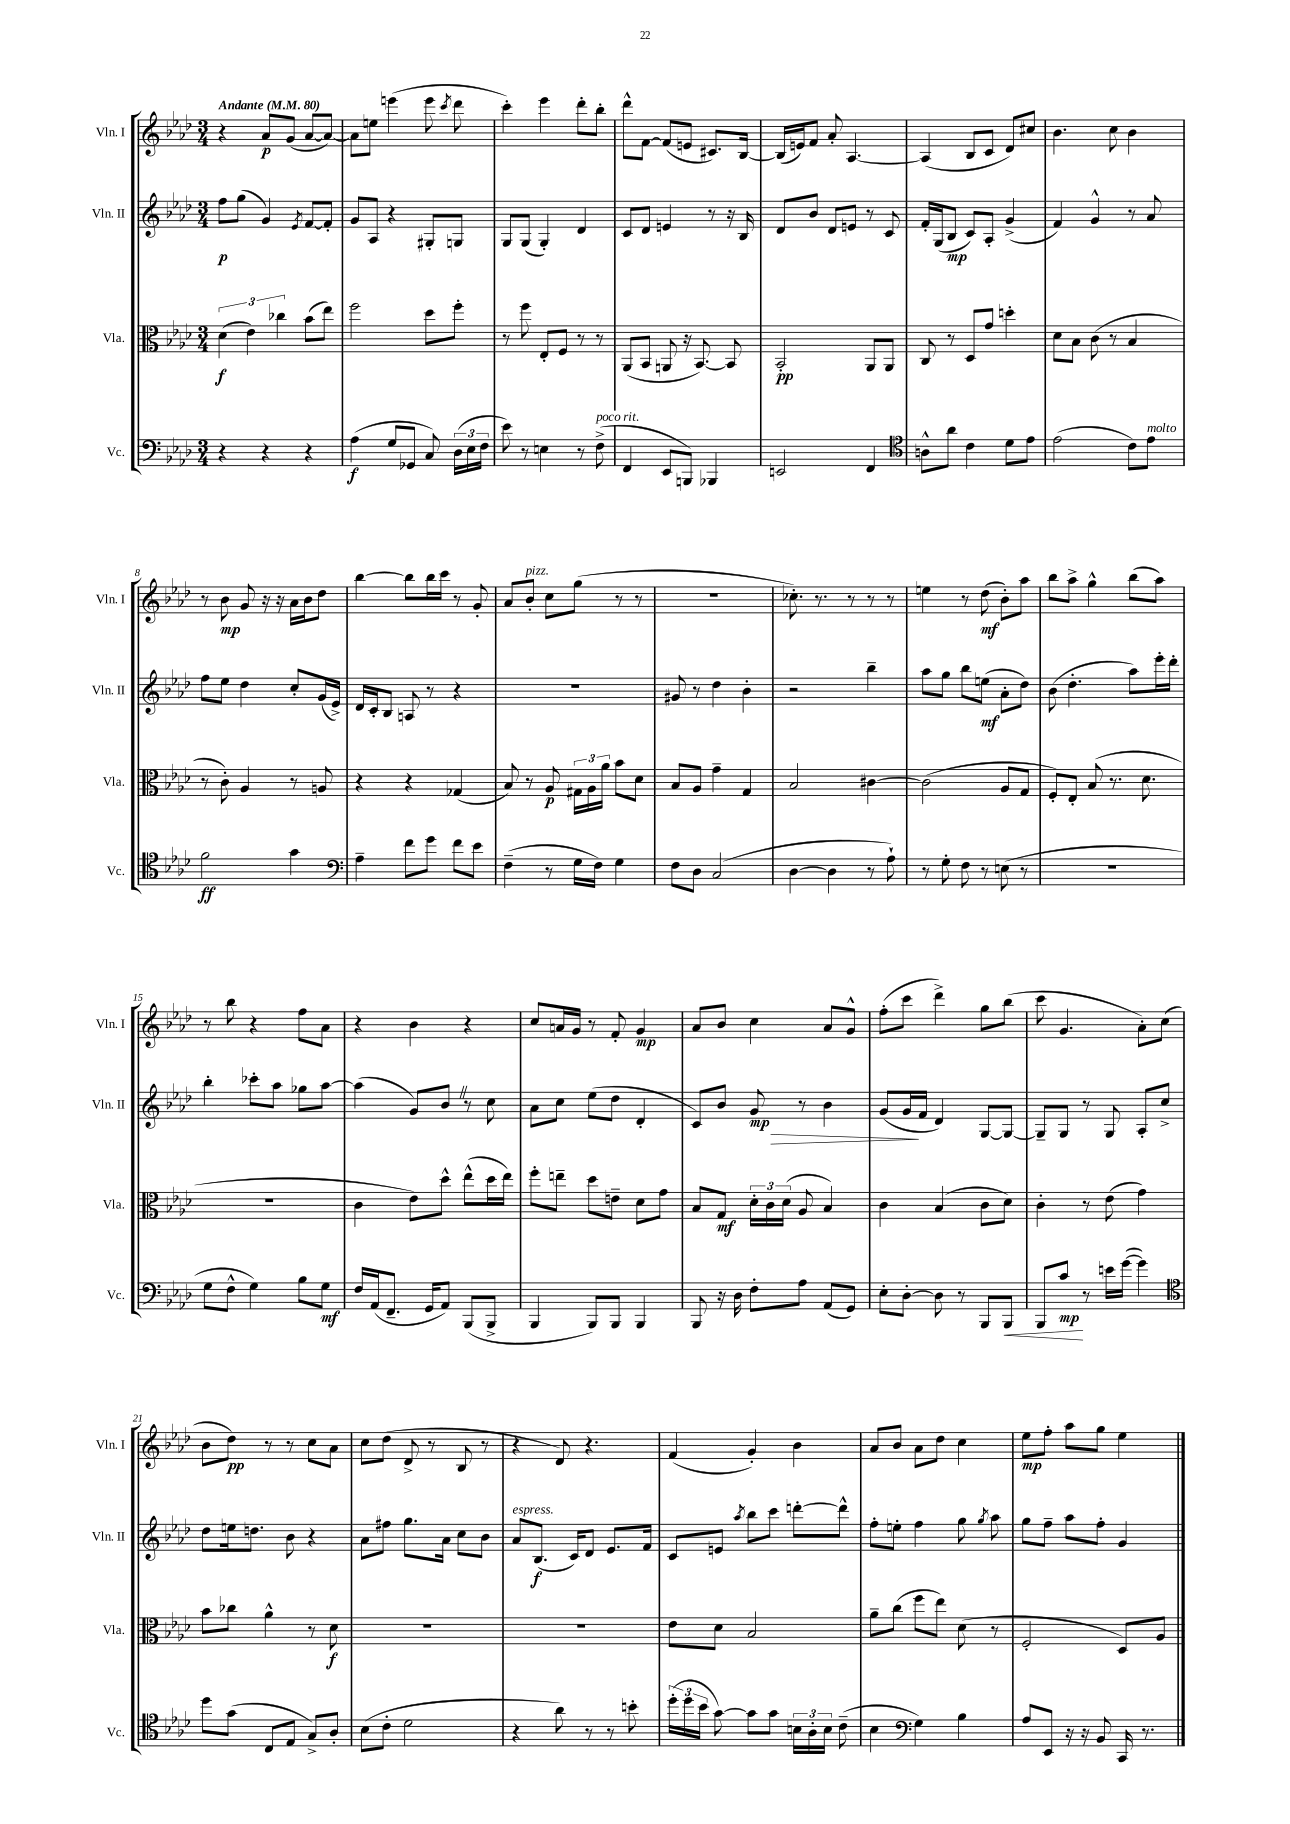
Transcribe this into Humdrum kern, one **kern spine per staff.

**kern	**kern	**kern	**kern
*staff4	*staff3	*staff2	*staff1
*clefF4	*clefC3	*clefG2	*clefG2
*k[b-e-a-d-]	*k[b-e-a-d-]	*k[b-e-a-d-]	*k[b-e-a-d-]
*M3/4	*M3/4	*M3/4	*M3/4
*MM80	*MM80	*MM80	*MM80
4r	(6d-\	8ff\L	4r
.	.	(8gg\J	.
.	6e-\)	.	.
4r	.	4g/)	8a-/L
.	6cc-\	.	.
.	.	.	(8g/J
.	.	8qe-/	.
4r	(8b-\L	[8f/L	[8a-/L
.	8ee-\J)	8f'/]J	8a-/_J)
=	=	=	=
(4A-\	2ff\	8g/L	8a-\]L
.	.	8A-/J	8ee\J
8G/L	.	4r	(4eee\
8GG-/J	.	.	.
8C/)	8dd-\L	8G#'/L	8eee\
.	.	.	8qccc/
(24D-\LL	8ff'\J	8G/J	8ddd-\
24E-\	.	.	.
24F\JJ	.	.	.
=	=	=	=
8e-\)	8r	8G/L	4ccc'\)
8r	8ff\	(8G/J	.
4E\	8E-'/L	4G'/)	4eee-\
.	8F/J	.	.
8r	8r	4d-/	8ddd-'\L
(8F^\	8r	.	8bb-'\J
=	=	=	=
4FF/	(8AA-/L	8c/L	8ddd-^^\L
.	8BB-/J	8d-/J	[8f\J
8EE-/L	8AA/	4e/	(8f/]L
8BBB/J)	16r	.	8e/J
.	[8.BB-/)	.	.
4BBB-/	.	8r	8.c#/L)
.	8BB-/]	16r	.
.	.	16B-/	[16B-/Jk
=	=	=	=
2EE/	2BB-'/	8d-/L	(16B-/]LL
.	.	.	16e/J)
.	.	8b-/J	8f/J
.	.	8d-/L	8a-'/
.	.	8e/J	[4.A-/
4FF/	8AA-/L	8r	.
.	8AA-/J	8c/	.
=	=	=	=
*clefC4	*	*	*
8A^^\L	8C/	16f'/LL	(4A-/]
.	.	(16G/J	.
8a-\J	8r	8B-/J	.
4c\	8D-/L	8c/L)	8B-/L
.	8g/J	8A-'/J	8c/J
8d-\L	4dd'\	(4g^/	8d-/L)
8e-\J	.	.	8cc#/J
=	=	=	=
(2e-\	8d-\L	4f/)	4.b-\
.	8B-\J	.	.
.	(8c\	4g^^/	.
.	8r	.	8cc\
8c\L)	4B-/	8r	4b-\
8e-\J	.	8a-/	.
=	=	=	=
2f\	8r	8ff\L	8r
.	8c'\)	8ee-\J	8b-\
.	4A-/	4dd-\	8g/
.	.	.	16r
.	.	.	16r
4g\	8r	8cc'/L	16a-\LL
.	.	.	16b-\J
.	8A/	(16g/L	8dd-\J
.	.	16e-^/JJ)	.
=	=	=	=
*clefF4	*	*	*
4A-~\	4r	16d-/LL	[4bb-\
.	.	16c'/J	.
.	.	8B-/J	.
8f\L	4r	8A/	8bb-\]L
8g\J	.	8r	16bb-\L
.	.	.	16ccc\JJ
8f\L	(4G-/	4r	8r
8e-\J	.	.	8g'/
=	=	=	=
(4F~\	8B-/)	2.r	8a-/L
.	8r	.	8b-'/J
8r	8A-/	.	8cc\L
16G\LL	24G#\LL	.	(8gg\J
.	24A-\	.	.
16F\JJ)	.	.	.
.	24a-\JJ	.	.
4G\	8b-\L	.	8r
.	8d-\J	.	8r
=	=	=	=
8F\L	8B-/L	8g#/	2.r
8D-\J	8A-/J	8r	.
(2C/	4g~\	4dd-\	.
.	4G/	4b-'\	.
=	=	=	=
[4D-\	2B-/	2r	8.cc-'\)
.	.	.	8.r
4D-\]	.	.	.
.	.	.	8r
8r	[4c#\	4bb-~\	8r
8A-`\)	.	.	8r
=	=	=	=
8r	(2c#\]	8aa-\L	4ee\
8G'\	.	8gg\J	.
8F\	.	8bb-\L	8r
8r	.	(8ee\J	(8dd-\
(8E\	8A-/L	8a-'\L	8b-'\L)
8r	8G/J	8dd-\J)	8aa-\J
=	=	=	=
2.r	8F'/L)	(8b-\	8bb-\L
.	8E-'/J	4.dd-'\	8aa-^\J
.	(8B-/	.	4gg^^\
.	8.r	.	.
.	.	8aa-\L)	(8bb-\L
.	8.d-\	.	.
.	.	16eee-'\L	8aa-\J)
.	.	16ddd-'\JJ	.
=	=	=	=
8G\L	2.r	4bb-'\	8r
8F^^\J	.	.	8bb-\
4G\)	.	8ccc-'\L	4r
.	.	8aa-\J	.
8B-\L	.	8gg-\L	8ff\L
8G\J	.	[8aa-\J	8a-\J
=	=	=	=
16F/LL	4c\	(4aa-\]	4r
(16AA-/J	.	.	.
8.FF~/J	.	.	.
.	8e-\L)	8g/L)	4b-\
16GG/LK	.	.	.
8AA-/J)	8dd-^^\J	8b-/J	.
(8BBB-/L	(8ee-^^\L	8r	4r
8BBB-^/J	16dd-\L	8cc\	.
.	16ee-\JJ)	.	.
=	=	=	=
4BBB-/	8ff'\L	8a-\L	8cc/L
.	8ee~\J	8cc\J	16a/L
.	.	.	16g/JJ
8BBB-/L)	8dd-\L	(8ee-\L	8r
8BBB-/J	8e~\J	8dd-\J	8f'/
4BBB-/	8d-\L	4d-'/	4g/
.	8g\J	.	.
=	=	=	=
8BBB-/	8B-/L	8c/L)	8a-/L
16r	8G/J	8b-/J	8b-/J
16D-\	.	.	.
8F'\L	24d-'\LL	8g/	4cc\
.	24c\	.	.
.	(24d-\JJ	.	.
8A-\J	8A-/	8r	.
(8AA-/L	4B-/)	4b-\	8a-/L
8GG/J)	.	.	8g^^/J
=	=	=	=
8E-'\L	4c\	(8g/L	(8ff'\L
[8D-'\J	.	16g/L	8ccc\J
.	.	16f/JJ	.
8D-\]	(4B-/	4d-/)	4ddd-^\)
8r	.	.	.
8BBB-/L	8c\L	[8G/L	8gg\L
8BBB-/J	8d-\J)	8G/_J	(8bb-\J
=	=	=	=
8BBB-/L	4c'\	8G~/]L	8ccc\
8c/J	.	8G/J	4.g/
8r	8r	8r	.
16e\LL	(8e-\	8G/	.
([16g\JJ	.	.	.
4g\])	4g\)	8A-'/L	8a-'\L)
.	.	8cc^/J	(8cc\J
=	=	=	=
*clefC4	*	*	*
8dd-\L	8b-\L	8dd-\L	8b-\L
(8g\J	8cc-\J	16ee\k	8dd-\J)
.	.	8.dd\J	.
8C/L	4a-^^\	.	8r
8E-/J	.	8b-\	8r
8G^/L)	8r	4r	8cc\L
8A-'/J	8d-\	.	8a-\J
=	=	=	=
(8B-\L	2.r	8a-\L	8cc\L
8c'\J	.	8ff#\J	(8dd-\J
2d-\	.	8.gg\L	8d-^/
.	.	.	8r
.	.	16a-\Jk	.
.	.	8cc\L	8B-/
.	.	8b-\J	8r
=	=	=	=
4r	2.r	8a-/L	4r
.	.	(8.B-/J	.
8a-\)	.	.	8d-/)
.	.	16c/LK)	.
8r	.	8d-/J	4.r
8r	.	8.e-/L	.
8b'\	.	.	.
.	.	16f/Jk	.
=	=	=	=
(24dd-'\LL	8e-\L	8c/L	(4f/
24dd-\	.	.	.
24b-\JJ	.	.	.
[8g\)	8d-\J	8e/J	.
.	.	8qaa-/	.
8g\]L	2B-/	8bb-\L	4g'/)
8g\J	.	8ccc\J	.
24B\LL	.	[8ddd'\L	4b-\
24A-'\	.	.	.
24B\JJ	.	.	.
(8c~\	.	8ddd^^\]J	.
=	=	=	=
4B-\	8a-~\L	8ff'\L	8a-/L
.	(8cc\J	8ee'\J	8b-/J
*clefF4	*	*	*
4G\)	8ff\L	4ff\	8a-\L
.	8ee-\J)	.	8dd-\J
4B-\	(8d-\	8gg\	4cc\
.	.	8qgg/	.
.	8r	8aa-\	.
=	=	=	=
8A-/L	2F'/	8gg\L	8ee-\L
8EE-/J	.	8ff~\J	8ff'\J
16r	.	8aa-\L	8aa-\L
16r	.	.	.
8BB-/	.	8ff'\J	8gg\J
16CC/	8D-/L)	4g/	4ee-\
8.r	.	.	.
.	8A-/J	.	.
==	==	==	==
*-	*-	*-	*-
